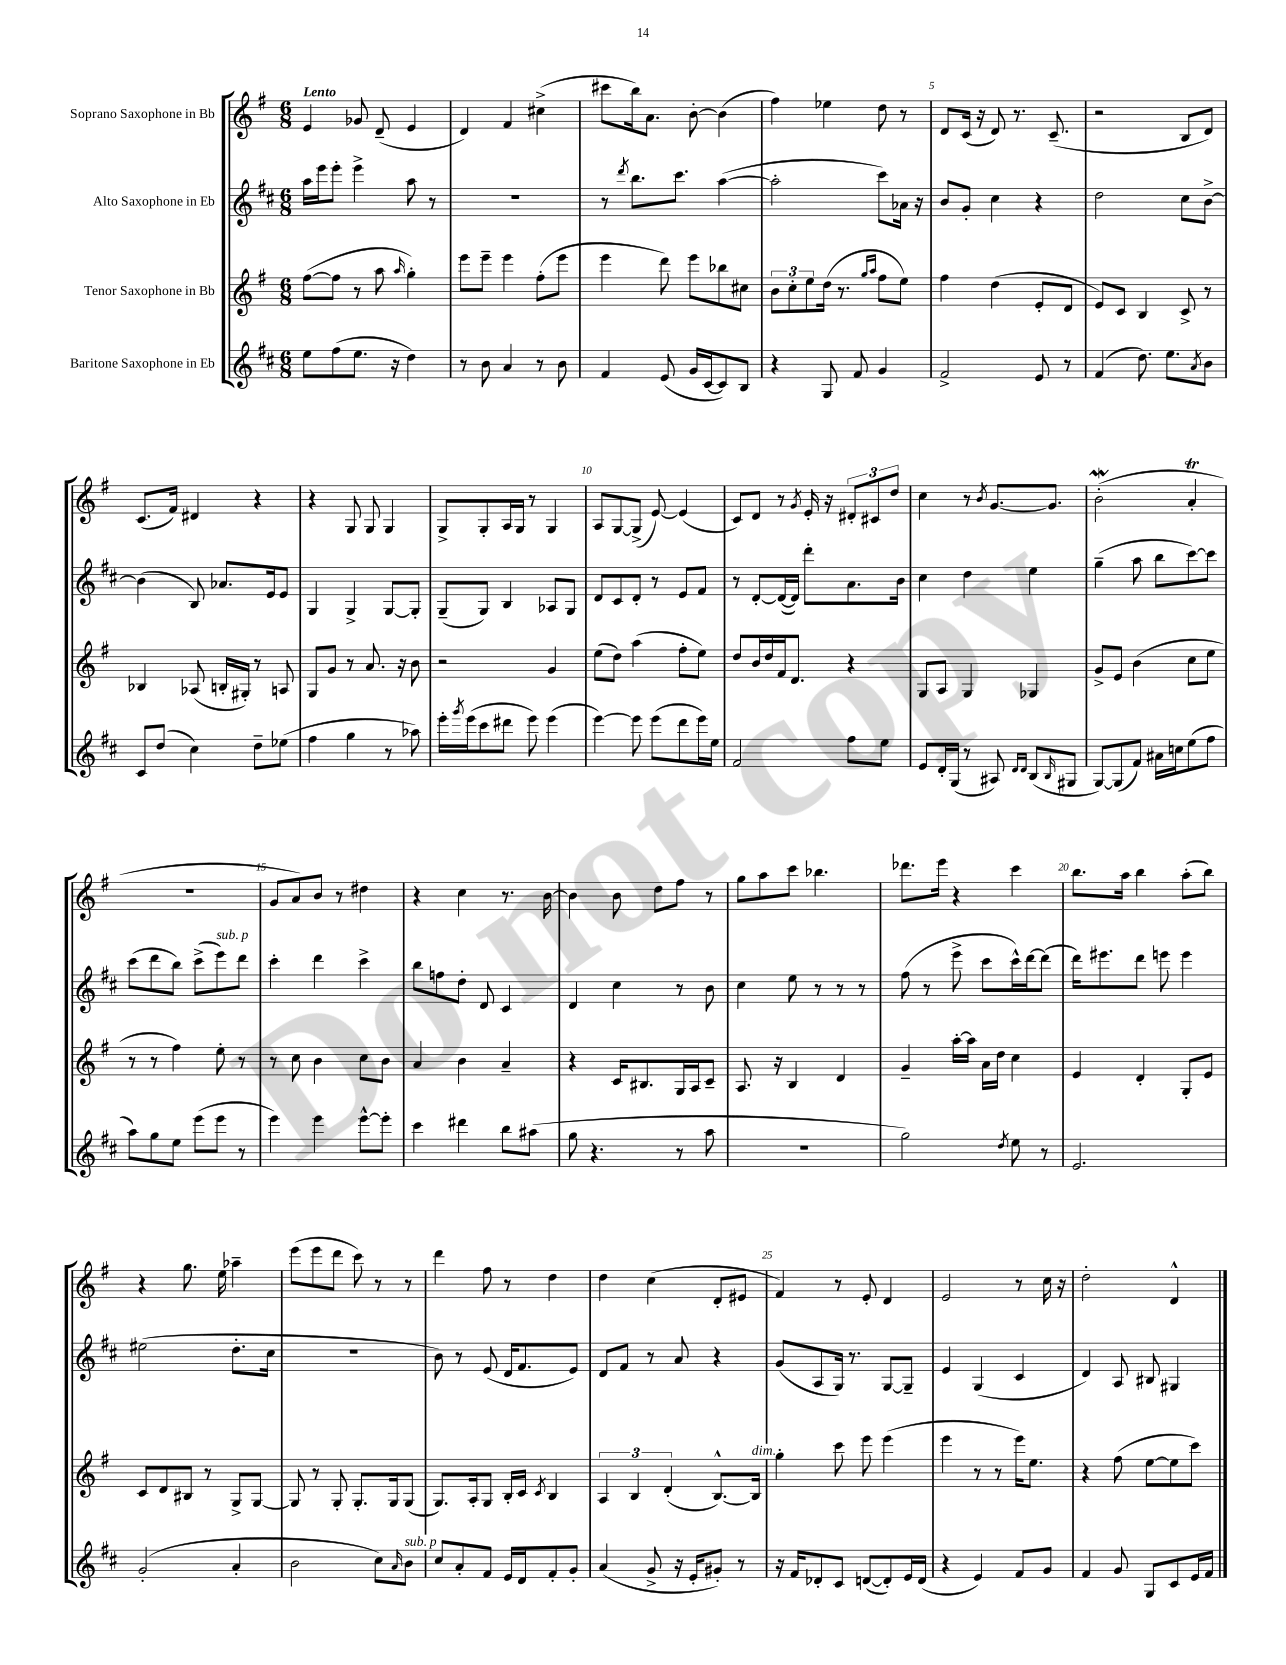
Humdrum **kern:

**kern	**kern	**kern	**kern
*staff4	*staff3	*staff2	*staff1
*clefG2	*clefG2	*clefG2	*clefG2
*k[f#c#]	*k[f#]	*k[f#c#]	*k[f#]
*M6/8	*M6/8	*M6/8	*M6/8
8ee	([8ff#	16aa	4e
.	.	16eee	.
(8ff#	8ff#]	8eee'	.
8.ee	8r	4eee^	8g-
.	8aa	.	(8d~
16r	.	.	.
.	16qqaa	.	.
4dd)	4gg')	8aa	4e
.	.	8r	.
=	=	=	=
8r	8eee	2.r	4d)
8b	8eee~	.	.
4a	4eee	.	4f#
8r	(8ff#'	.	(4cc#^
8b	8eee	.	.
=	=	=	=
4f#	4eee	8r	8ccc#
.	.	8qddd	.
.	.	8.bb	16bb)
.	.	.	8.a
(8e	8ddd)	.	.
.	.	8.ccc#	.
16g	8eee	.	[8b'
[16c#	.	.	.
8c#])	8bb-	([4aa	(4b]
8B	8cc#	.	.
=	=	=	=
4r	12b	2aa']	4ff#)
.	12cc'	.	.
.	12ee	.	.
8G	(16dd	.	4ee-
.	8.r	.	.
8f#	.	.	.
.	16qqgg	.	.
.	16qqaa	.	.
4g	8ff#	8ccc#)	8dd
.	8ee)	16a-	8r
.	.	16r	.
=	=	=	=
2f#^	4ff#	8b	8d
.	.	8g'	(16c
.	.	.	16r
.	(4dd	4cc#	8d)
.	.	.	8.r
8e	8e'	4r	.
.	.	.	(8.c~
8r	8d	.	.
=	=	=	=
(4f#	8e)	2dd	2r
.	8c	.	.
8.dd)	4B	.	.
8.ee	.	.	.
.	8c^	8cc#	8B
8qa	.	.	.
8b	8r	[8b^	8d)
=	=	=	=
8c#	4B-	(4b]	(8.c
(8dd	.	.	.
.	.	.	16f#)
4cc#)	(8A-	8B)	4d#
.	16B'	8.a-	.
.	16G#')	.	.
8dd~	8r	.	4r
.	.	16e	.
(8ee-	8A	8e	.
=	=	=	=
4ff#	8G	4G	4r
.	8g	.	.
4gg	8r	4G^	8G
.	8.a	.	8G
8r	.	[8G	4G
.	16r	.	.
8aa-)	8b	8G']	.
=	=	=	=
16eee'	2r	(8G~	8G^
8qggg	.	.	.
(16eee	.	.	.
8ccc#	.	8G)	8G'
8ddd#	.	4B	16A
.	.	.	16G
8eee)	.	.	8r
(4eee	4g	8A-	4G
.	.	8G	.
=	=	=	=
[4eee)	(8ee	8d	8A
.	8dd)	8c#	[8G
8eee]	(4aa	8d'	(8G^]
(8eee	.	8r	[8e)
8ddd	8ff#'	8e	(4e]
16eee)	8ee)	8f#	.
16ee	.	.	.
=	=	=	=
2f#	8dd	8r	8c)
.	16b	[8d'	8d
.	16dd	.	.
.	16f#	(16d_	8r
.	8.d	16d])	.
.	.	.	8qg
.	.	8ddd'	16e'
.	.	.	16r
8ff#	4r	8.a	12d#'
.	.	.	12c#
8ee	.	.	.
.	.	.	12dd
.	.	16b	.
=	=	=	=
8e	8G	4cc#	4cc
16d'	8A	.	.
(16G	.	.	.
8r	4G	4dd	8r
.	.	.	8qb
8A#)	.	.	[8.g
16qqd	.	.	.
16qqd	.	.	.
(8B	4G-	4ee	.
.	.	.	8.g]
16qqB	.	.	.
8G#	.	.	.
=	=	=	=
[8G)	8g^	(4gg~	(2b'
(8G]	8e	.	.
8f#)	(4b	8aa	.
16a#	.	8bb	.
16cc	.	.	.
(8ee	8cc	[8ccc#)	4a'
8ff#	8ee	8ccc#]	.
=	=	=	=
8aa)	8r	(8ccc#	2.r
8gg	8r	8ddd	.
8ee	4ff#)	8bb)	.
(8eee	.	(8ccc#^	.
8eee	8ee'	8eee)	.
8r	8r	8ddd	.
=	=	=	=
4eee)	8r	4ccc#'	8g
.	8cc	.	8a)
4eee	4b	4ddd	8b
.	.	.	8r
[8eee^^	8cc	4ccc#^	4dd#
8eee']	8b	.	.
=	=	=	=
4ccc#	4a	8bb	4r
.	.	8ff	.
4ddd#	4b	8dd'	4cc
.	.	8d	.
8bb	4a~	4c#	8.r
(8aa#	.	.	.
.	.	.	[16b
=	=	=	=
8gg	4r	4d	4b]
4.r	.	.	.
.	16c	4cc#	8b
.	8.B#	.	.
.	.	.	8dd
8r	16G	8r	8ff#
.	16A	.	.
8aa	8c~	8b	8r
=	=	=	=
2.r	8.A	4cc#	8gg
.	.	.	8aa
.	16r	.	.
.	4B	8ee	8ccc
.	.	8r	4.bb-
.	4d	8r	.
.	.	8r	.
=	=	=	=
2gg)	4g~	(8ff#	8.ddd-
.	.	8r	.
.	.	.	16eee
.	[16aa'	8eee^	4r
.	16aa]	.	.
.	16a	8ccc#	.
.	16dd	.	.
8qdd	.	.	.
8ee	4cc	16ccc#^^)	4ccc
.	.	[16ddd	.
8r	.	(8ddd]	.
=	=	=	=
2.e	4e	16ddd)	8.bb
.	.	8.eee#	.
.	.	.	16aa
.	4d'	8ddd	4bb
.	.	8eee	.
.	8G'	4eee	(8aa'
.	8e	.	8bb)
=	=	=	=
(2g'	8c	(2ee#	4r
.	8d	.	.
.	8B#	.	8.gg
.	8r	.	.
.	.	.	16ee
4a'	8G^	8.dd'	4aa-~
.	[8G	.	.
.	.	16cc#	.
=	=	=	=
2b	8G]	2.r	(8eee
.	8r	.	8eee
.	8G'	.	8ddd
.	8.G'	.	8ccc)
8cc#)	.	.	8r
.	16G	.	.
16qqa	.	.	.
8b	(8G	.	8r
=	=	=	=
8cc#	8.G)	8b)	4ddd
8a'	.	8r	.
.	16A'	.	.
8f#	8G	(8e	8ff#
16e	16B'	16d	8r
16d	16c	8.f#	.
.	8qc	.	.
8f#'	4B	.	4dd
8g'	.	8e)	.
=	=	=	=
(4a	6A	8d	4dd
.	.	8f#	.
.	6B	.	.
8g^	.	8r	(4cc
.	(6d'	.	.
16r	.	8a	.
16e'	.	.	.
8g#')	[8.B^^)	4r	8d'
8r	.	.	8e#
.	16B]	.	.
=	=	=	=
16r	4gg'	(8g	4f#)
16f#	.	.	.
8d-'	.	8A	.
8c#	8ccc	16G)	8r
.	.	8.r	.
([8d	8eee	.	8e'
8d'])	(4eee	[8G	4d
16e	.	8G~]	.
(16d	.	.	.
=	=	=	=
4r	4eee	4e	2e
4e)	8r	(4G	.
.	8r	.	.
8f#	16eee)	4c#	8r
.	8.ee	.	.
8g	.	.	16cc
.	.	.	16r
=	=	=	=
4f#	4r	4d)	2dd'
8g	(8ff#	8A	.
8G	[8ee	8B#	.
8c#	8ee]	4G#	4d^^
16e	8ccc)	.	.
16f#	.	.	.
==	==	==	==
*-	*-	*-	*-
